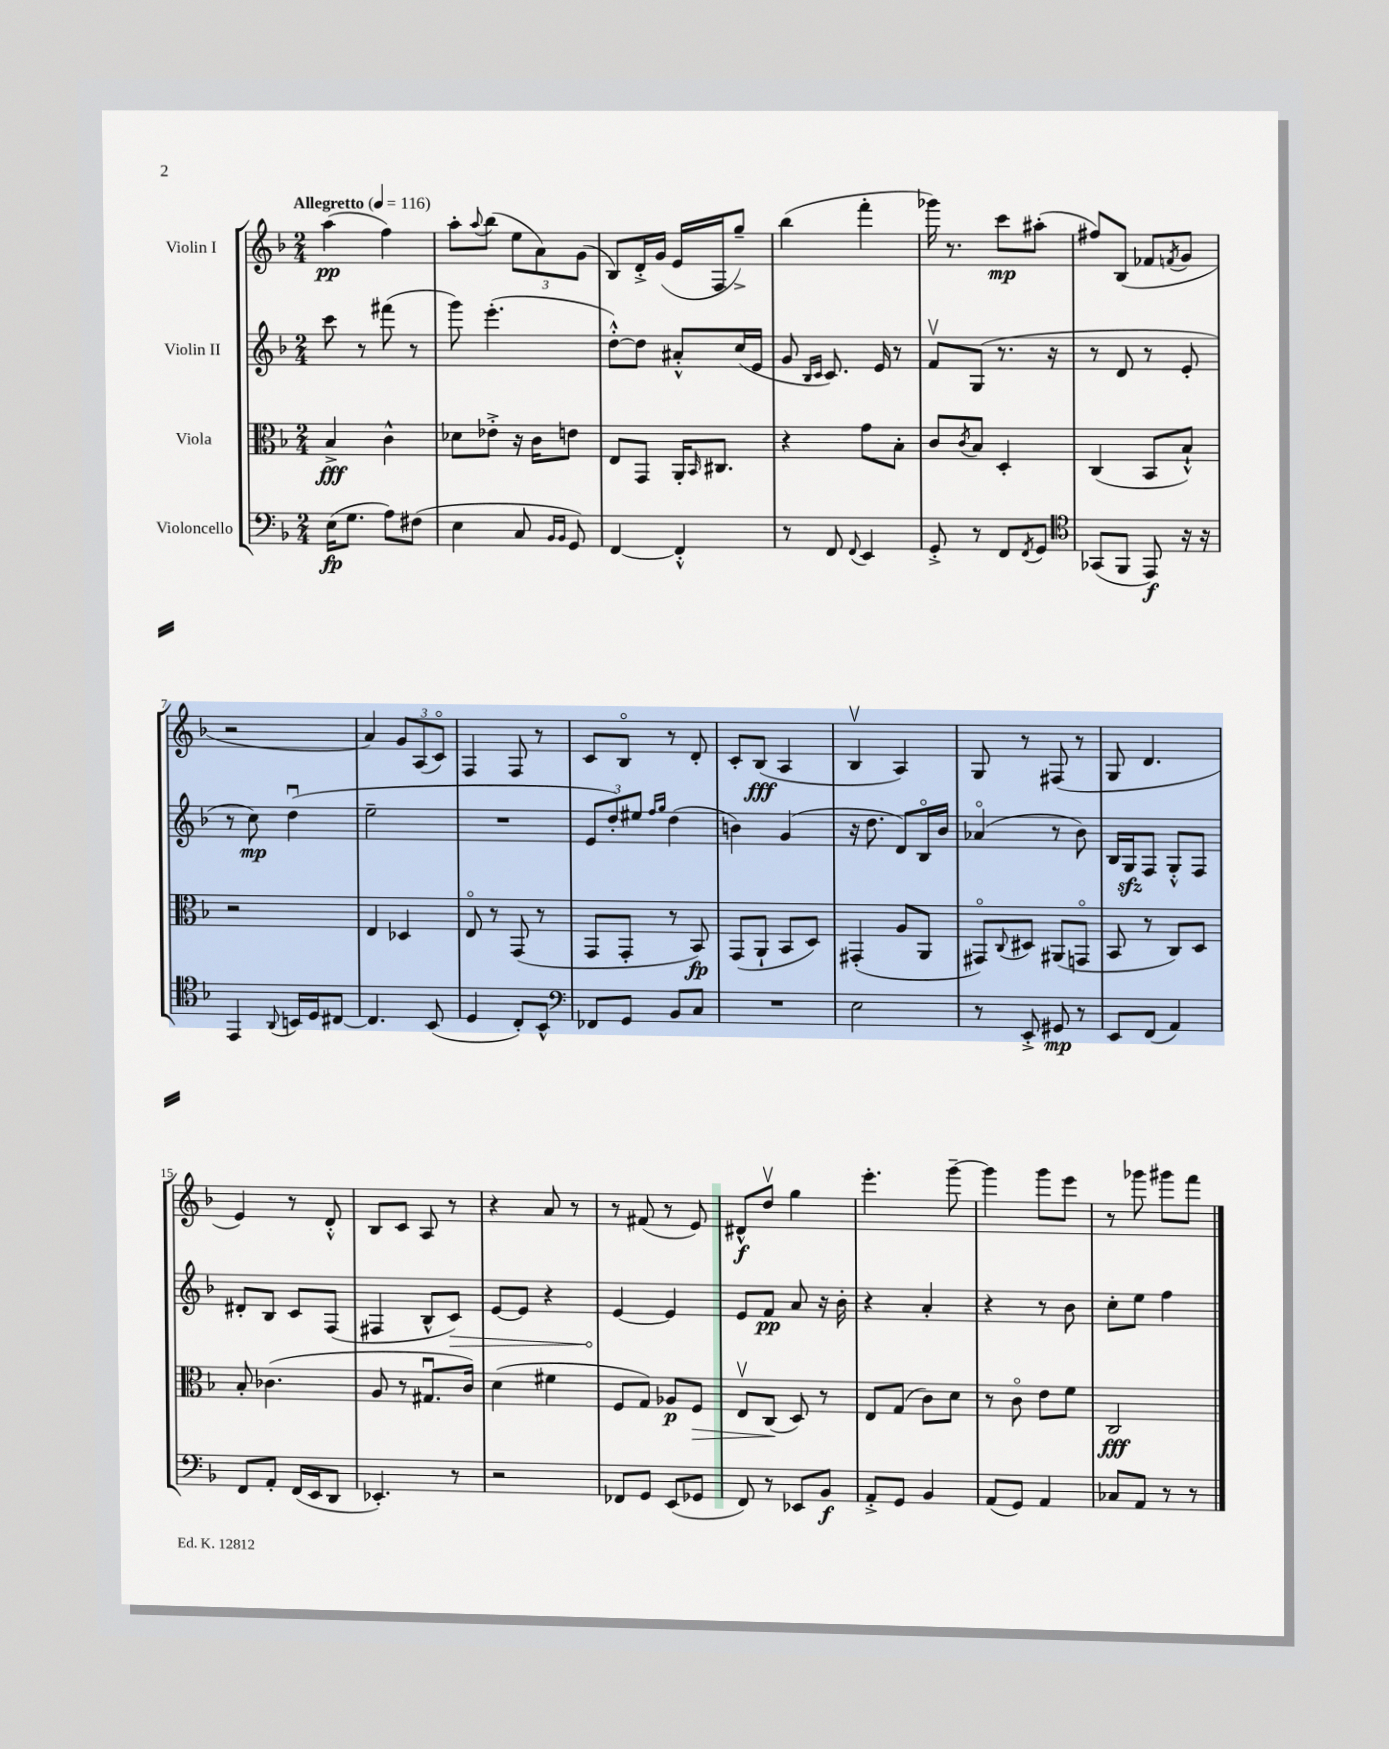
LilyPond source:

<<
\new StaffGroup <<
\new Staff = "s0" \with { instrumentName = "Violin I" } {
    \clef treble \key f \major \numericTimeSignature \time 2/4 \tempo "Allegretto" 4 = 116
    a''4\pp( f''4) |
    a''8-. \appoggiatura { a''8 } bes''8( \tuplet 3/2 { e''8 a'8) g'8( } |
    bes8) d'16-.-> g'16( e'16 f16 g''8--->) |
    bes''4( f'''4-. |
    ges'''16) r8. c'''8\mp ais''8-.( |
    fis''8) bes8( fes'8 \acciaccatura { f'8 } g'8 |
    r2 |
    a'4) \tuplet 3/2 { g'8 a8( c'8\flageolet) } |
    f4 f8 r8 |
    c'8 bes8\flageolet r8 d'8-. |
    c'8-. bes8\fff( a4 |
    bes4\upbow a4) |
    g8 r8 fis8( r8 |
    g8 d'4. |
    e'4) r8 d'8-.-^ |
    bes8 c'8 a8 r8 |
    r4 a'8 r8 |
    r8 fis'8( r8 e'8) |
    dis'8-^\f d''8\upbow g''4 |
    e'''4.-. g'''8~-- |
    g'''4 g'''8 e'''8 |
    r8 ges'''8 gis'''8 f'''8 \bar "|." |
}
\new Staff = "s1" \with { instrumentName = "Violin II" } {
    \clef treble \key f \major \numericTimeSignature \time 2/4
    c'''8 r8 fis'''8( r8 |
    g'''8) e'''4.-.( |
    d''8~-.-^) d''8 ais'8-.-^ c''16( e'16 |
    g'8 \grace { bes16 c'16 } c'8.) e'16 r8 |
    f'8\upbow g8( r8. r16 |
    r8 d'8 r8 e'8-. |
    r8 c''8\mp) d''4\downbow( |
    e''2-- |
    R2 |
    \tuplet 3/2 { e'8 d''8-.) eis''8 } \grace { f''16 g''16 } d''4( |
    b'4) g'4( |
    r16 d''8. d'8) bes16\flageolet bes'16 |
    aes'4\flageolet( r8 bes'8) |
    bes16 g16\sfz f8 g8-.-^ f8 |
    dis'8-. bes8 c'8 f8( |
    fis4 bes8-^ \once \override Hairpin.circled-tip = ##t c'8\>) |
    e'8~ e'8 r4 |
    e'4~\! e'4 |
    e'8 f'8\pp a'8 r16 bes'16-. |
    r4 a'4-. |
    r4 r8 bes'8 |
    c''8-. e''8 f''4 \bar "|." |
}
\new Staff = "s2" \with { instrumentName = "Viola" } {
    \clef alto \key f \major \numericTimeSignature \time 2/4
    bes4->\fff c'4-^ |
    des'8 ees'8-.-> r16 c'16 e'8 |
    e8 g,8 a,16-. \grace { bes,16 } cis8. |
    r4 g'8 bes8-. |
    c'8 \acciaccatura { c'8 } bes8 d4-. |
    c4( bes,8 bes8-!-^) |
    r2 |
    e4 des4 |
    e8\flageolet r8 g,8( r8 |
    g,8 g,8-. r8 bes,8\fp) |
    g,8( a,8-! bes,8 d8) |
    gis,4-.( a8 a,8 |
    gis,8\flageolet) \appoggiatura { c8 } dis8 ais,8( g,8\flageolet |
    bes,8 r8 c8) d8 |
    bes8-. ces'4.( |
    a8 r8 gis8.\downbow c'16) |
    d'4( fis'4 |
    f8 g8) aes8\p f8\> |
    e8\upbow c8\!( d8) r8 |
    e8 g8( c'8) d'8 |
    r8 c'8\flageolet e'8 f'8 |
    c2\fff \bar "|." |
}
\new Staff = "s3" \with { instrumentName = "Violoncello" } {
    \clef bass \key f \major \numericTimeSignature \time 2/4
    e16\fp( g8. a8) fis8( |
    e4 c8 \grace { bes,16 bes,16 } g,8) |
    f,4~ f,4-.-^ |
    r8 f,8 \appoggiatura { f,8 } e,4 |
    g,8-.-> r8 f,8 \acciaccatura { f,8 } g,8 |
    \clef tenor ges,8( f,8 e,8\f) r16 r16 |
    e,4 \appoggiatura { a,8 } b,16 d16 cis8~ |
    cis4. bes,8( |
    d4 c8-.) bes,8-^ |
    \clef bass fes,8 g,8 bes,8 c8 |
    R2 |
    e2 |
    r8 e,8-.-> gis,8\mp r8 |
    e,8 f,8( a,4) |
    f,8 a,8-. f,16( e,16 d,8 |
    ees,4.-.) r8 |
    r2 |
    fes,8 g,8 e,8( ges,8 |
    f,8) r8 ees,8 bes,8\f |
    a,8-.-> g,8 bes,4 |
    a,8( g,8) a,4 |
    ces8 a,8 r8 r8 \bar "|." |
}
>>
>>
